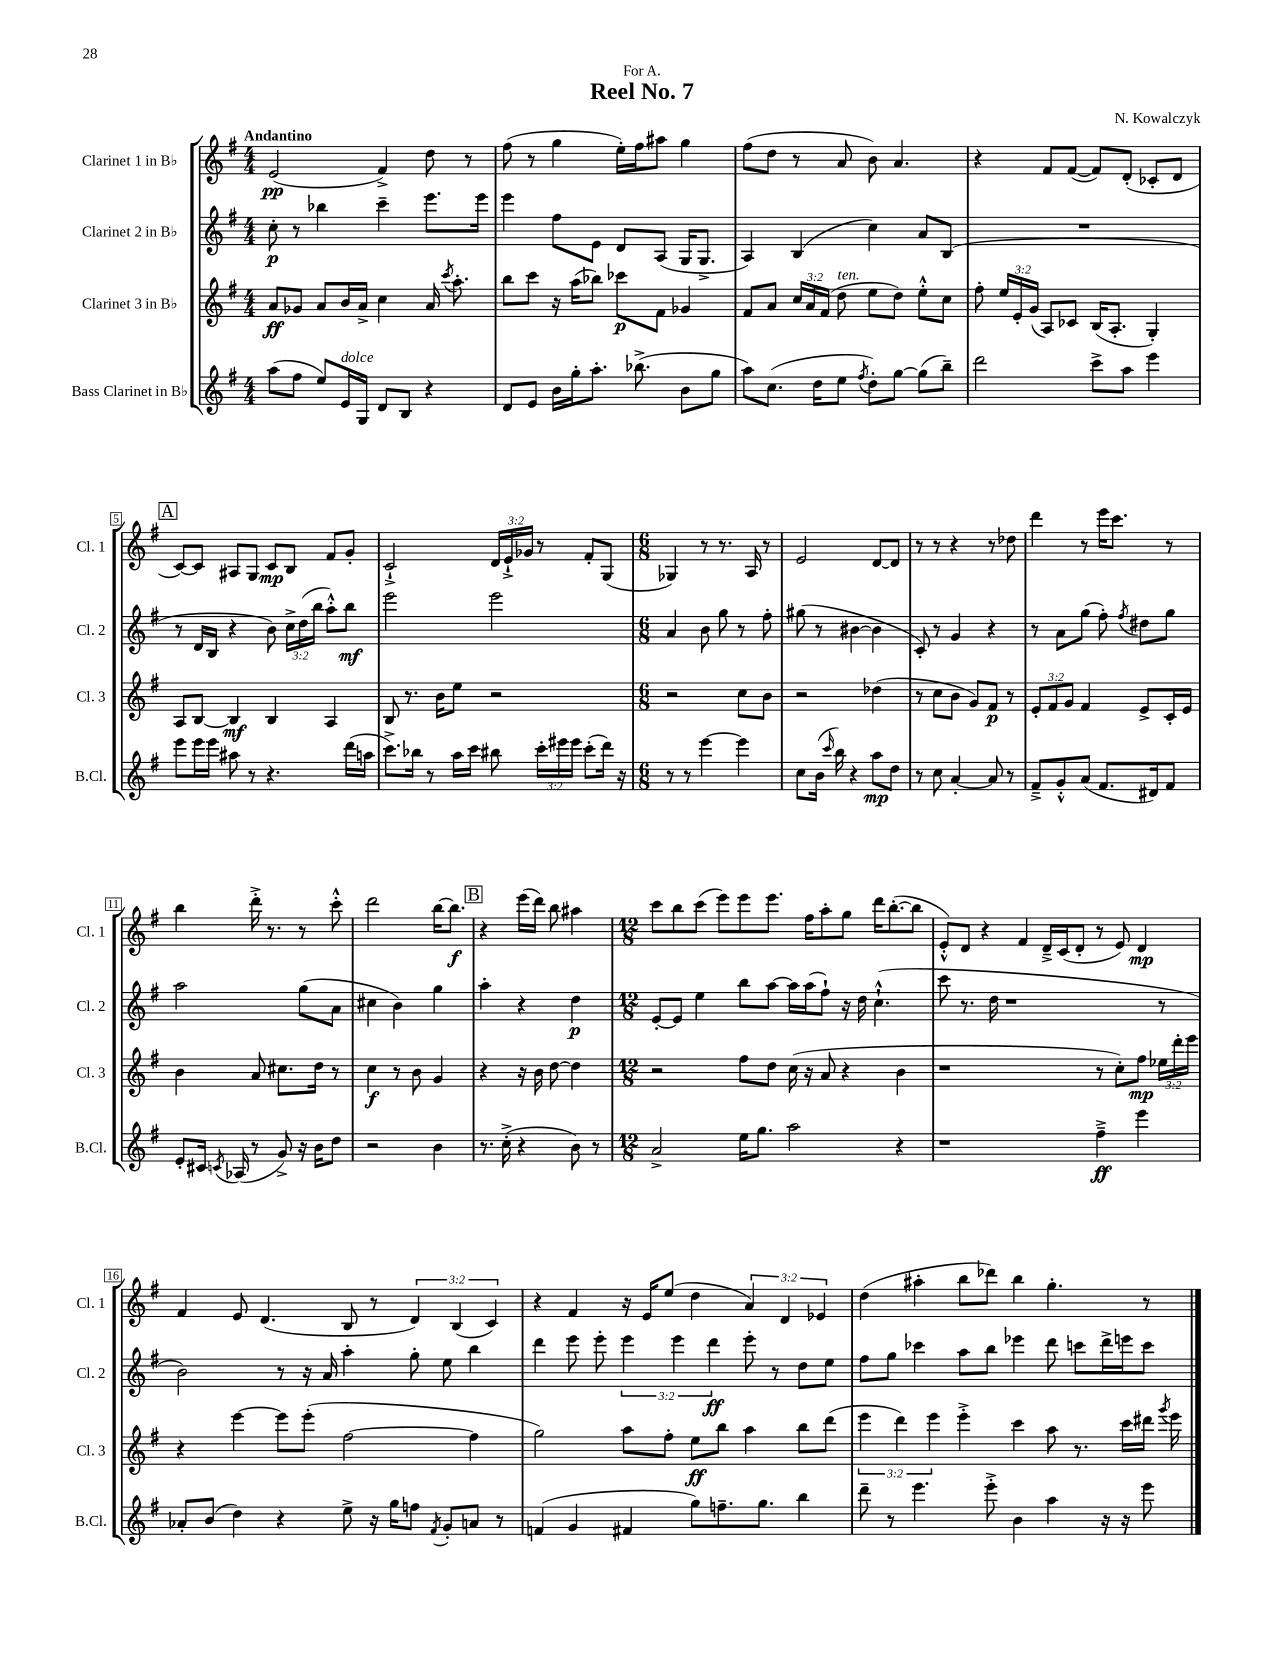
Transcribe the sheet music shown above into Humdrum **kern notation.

**kern	**dynam	**kern	**dynam	**kern	**dynam	**kern	**dynam
*part4	*part4	*part3	*part3	*part2	*part2	*part1	*part1
*staff4	*staff4	*staff3	*staff3	*staff2	*staff2	*staff1	*staff1
*I"Bass Clarinet in B♭	*	*I"Clarinet 3 in B♭	*	*I"Clarinet 2 in B♭	*	*I"Clarinet 1 in B♭	*
*I'B.Cl.	*	*I'Cl. 3	*	*I'Cl. 2	*	*I'Cl. 1	*
*clefG2	*	*clefG2	*	*clefG2	*	*clefG2	*
*k[f#]	*	*k[f#]	*	*k[f#]	*	*k[f#]	*
*M4/4	*	*M4/4	*	*M4/4	*	*M4/4	*
=1	=1	=1	=1	=1	=1	=1	=1
!	!	!	!	!	!	!LO:TX:a:B:t=Andantino	!
(8aa\L	.	8a/L	ff	8cc'\	p	(2e/	pp
8ff#\J	.	8g-X/J	.	8r	.	.	.
8ee/L)	.	8a/L	.	4bb-X\	.	.	.
!LO:TX:a:i:t=dolce	!	!	!	!	!	!	!
16e/L	.	16b/L	.	.	.	.	.
16G/JJ	.	16a^/JJ	.	.	.	.	.
8d/L	.	4cc\	.	4ccc~\	.	4f#^/)	.
8B/J	.	.	.	.	.	.	.
4r	.	16a/	.	8.eee\L	.	8dd\	.
.	.	8qccc/	.	.	.	.	.
.	.	8.aa'\	.	.	.	.	.
.	.	.	.	.	.	8r	.
.	.	.	.	16eee\Jk	.	.	.
=2	=2	=2	=2	=2	=2	=2	=2
8d/L	.	8bb\L	.	4eee\	.	(8ff#\	.
8e/J	.	8ccc\J	.	.	.	8r	.
16b\LL	.	16r	.	8ff#\L	.	4gg\	.
16gg'\J	.	(16aa\KL	.	.	.	.	.
8.aa'\J	.	8bb-X\J)	.	8e\J	.	.	.
.	.	8ccc-X\L	p	8d/L	.	16ee'\LL)	.
(8.bb-X^\	.	.	.	.	.	16ff#\J	.
.	.	8f#\J	.	(8A/J	.	8aa#X\J	.
8b\L	.	4g-X/	.	16G/KL	.	4gg\	.
.	.	.	.	8.G^/J	.	.	.
8gg\J	.	.	.	.	.	.	.
=3	=3	=3	=3	=3	=3	=3	=3
8aa\L)	.	8f#/L	.	4A/)	.	(8ff#\L	.
(8.cc\J	.	8a/J	.	.	.	8dd\J	.
.	.	24cc/LL	.	(4B/	.	8r	.
.	.	24a/	.	.	.	.	.
16dd\KL	.	.	.	.	.	.	.
.	.	(24f#/JJ	.	.	.	.	.
!	!	!LO:TX:a:i:t=ten.	!	!	!	!	!
8ee\J	.	8dd\	.	.	.	8a/	.
8qff#/	.	.	.	.	.	.	.
8dd'\L)	.	8ee\L	.	4cc\)	.	8b\)	.
[8gg\J	.	8dd\J)	.	.	.	4.a/	.
(8gg\L]	.	8ee'^^\L	.	8a/L	.	.	.
8bb~\J)	.	8cc\J	.	(8B/J	.	.	.
=4	=4	=4	=4	=4	=4	=4	=4
2ddd\	.	8ff#'\	.	1r	.	4r	.
.	.	24ee/LL	.	.	.	.	.
.	.	24e'/	.	.	.	.	.
.	.	(24g/JJ	.	.	.	.	.
.	.	8A/L)	.	.	.	8f#/L	.
.	.	8c-X/J	.	.	.	([8f#/J	.
8ccc^\L	.	(16B/KL	.	.	.	8f#/L])	.
.	.	8.A'/J	.	.	.	.	.
8aa\J	.	.	.	.	.	(8d'/J	.
4eee\	.	4G'/)	.	.	.	8c-X'/L	.
.	.	.	.	.	.	8d/J	.
!!LO:LB:g=z
!!LO:REH:place=s1:t=A
=5	=5	=5	=5	=5	=5	=5	=5
8eee\L	.	8A/L	.	8r	.	[8c/L)	.
16eee\L	.	[8B/J	.	16d/LL	.	8c/J]	.
16eee\JJ	.	.	.	16B/JJ	.	.	.
8aa#X\	.	4B/]	mf	4r	.	8A#X/L	.
8r	.	.	.	.	.	8G/J	.
4.r	.	4B/	.	8b\)	.	8c/L	mp
.	.	.	.	24cc^\LL	.	8B/J	.
.	.	.	.	(24dd\	.	.	.
.	.	.	.	24bb\JJ	.	.	.
.	.	4A/	.	8aa'^^\L)	.	8f#/L	.
(16ddd\LL	.	.	.	8bb\J	mf	8g'/J	.
16aan\JJ	.	.	.	.	.	.	.
=6	=6	=6	=6	=6	=6	=6	=6
8.ccc^\L)	.	8B/	.	2eee\	.	2c`^/	.
.	.	8.r	.	.	.	.	.
16bb-X\Jk	.	.	.	.	.	.	.
8r	.	.	.	.	.	.	.
.	.	16b\KL	.	.	.	.	.
16aa\LL	.	8ee\J	.	.	.	.	.
16ccc\JJ	.	.	.	.	.	.	.
8bb#X\	.	2r	.	2eee\	.	24d/LL	.
.	.	.	.	.	.	24e`^/	.
.	.	.	.	.	.	24g-X/JJ	.
24ccc'\LL	.	.	.	.	.	8r	.
24eee#X\	.	.	.	.	.	.	.
24eee#\JJ	.	.	.	.	.	.	.
(8ccc'\L	.	.	.	.	.	8f#'/L	.
16ddd\Jk)	.	.	.	.	.	(8G/J	.
16r	.	.	.	.	.	.	.
=7	=7	=7	=7	=7	=7	=7	=7
*M6/8	*	*M6/8	*	*M6/8	*	*M6/8	*
8r	.	2r	.	4a/	.	4G-X/)	.
8r	.	.	.	.	.	.	.
[4eee\	.	.	.	8b\	.	8r	.
.	.	.	.	8gg\	.	8.r	.
4eee\]	.	8cc\L	.	8r	.	.	.
.	.	.	.	.	.	16A/	.
.	.	8b\J	.	8ff#'\	.	8r	.
=8	=8	=8	=8	=8	=8	=8	=8
8cc\L	.	2r	.	(8gg#X\	.	2e/	.
(16b\Jk	.	.	.	8r	.	.	.
16qqccc/	.	.	.	.	.	.	.
16bb\)	.	.	.	.	.	.	.
4r	.	.	.	[4b#X\	.	.	.
8aa\L	mp	(4dd-X\	.	4b#\]	.	[8d/L	.
8dd\J	.	.	.	.	.	8d/J]	.
=9	=9	=9	=9	=9	=9	=9	=9
8r	.	8r	.	8c'/)	.	8r	.
8cc\	.	8cc\L	.	8r	.	8r	.
[4a'/	.	8b\J	.	4g/	.	4r	.
.	.	8g/L)	.	.	.	.	.
8a/]	.	8f#/J	p	4r	.	8r	.
8r	.	8r	.	.	.	8dd-X\	.
=10	=10	=10	=10	=10	=10	=10	=10
8f#~^/L	.	12e'/L	.	8r	.	4ddd\	.
.	.	12f#/	.	.	.	.	.
8g'^^/	.	.	.	8a\L	.	.	.
.	.	12g/J	.	.	.	.	.
(8a/J	.	4f#/	.	(8gg\J	.	8r	.
8.f#/L	.	.	.	8ff#'\)	.	16eee\KL	.
.	.	.	.	.	.	8.ccc\J	.
.	.	.	.	8qff#/	.	.	.
.	.	8e^/L	.	8dd#X\L	.	.	.
16d#X/k)	.	.	.	.	.	.	.
8f#/J	.	16c'/L	.	8gg\J	.	8r	.
.	.	16e/JJ	.	.	.	.	.
!!LO:LB:g=z
=11	=11	=11	=11	=11	=11	=11	=11
8e'/L	.	4b\	.	2aa\	.	4bb\	.
16c#X/Jk	.	.	.	.	.	.	.
8qcn/	.	.	.	.	.	.	.
(16A-X/	.	.	.	.	.	.	.
8r	.	8a/	.	.	.	16ddd'^\	.
.	.	.	.	.	.	8.r	.
8g^/)	.	8.cc#X\L	.	.	.	.	.
16r	.	.	.	(8gg\L	.	8r	.
16b\KL	.	16dd\Jk	.	.	.	.	.
8dd\J	.	8r	.	8a\J	.	8ccc'^^\	.
=12	=12	=12	=12	=12	=12	=12	=12
2r	.	4cc\	f	4cc#X\	.	2ddd\	.
.	.	8r	.	4b\)	.	.	.
.	.	8b\	.	.	.	.	.
4b\	.	4g/	.	4gg\	.	[16bb\KL	.
.	.	.	.	.	.	8.bb\J]	f
!!LO:REH:place=s1:t=B
=13	=13	=13	=13	=13	=13	=13	=13
8.r	.	4r	.	4aa'\	.	4r	.
(16cc'^\	.	.	.	.	.	.	.
4r	.	16r	.	4r	.	(16eee\LL	.
.	.	16b\	.	.	.	16ddd\JJ)	.
.	.	[8dd\	.	.	.	8bb\	.
8b\)	.	4dd\]	.	4dd\	p	4aa#X\	.
8r	.	.	.	.	.	.	.
=14	=14	=14	=14	=14	=14	=14	=14
*M12/8	*	*M12/8	*	*M12/8	*	*M12/8	*
2a^/	.	2r	.	[8e'/L	.	8ccc\L	.
.	.	.	.	8e/J]	.	8bb\	.
.	.	.	.	4ee\	.	(8ccc\J	.
.	.	.	.	.	.	8eee\L)	.
16ee\KL	.	8ff#\L	.	8bb\L	.	8eee\	.
8.gg\J	.	.	.	.	.	.	.
.	.	8dd\J	.	[8aa\J	.	8.eee\J	.
2aa\	.	(16cc\	.	16aa\LL]	.	.	.
.	.	16r	.	(16aa\J	.	16ff#\KL	.
.	.	8a/	.	8ff#`\J)	.	8aa'\	.
.	.	4r	.	16r	.	8gg\J	.
.	.	.	.	16dd\	.	.	.
.	.	.	.	(4.cc`^^\	.	16ddd\KL	.
.	.	.	.	.	.	([8.bb'\	.
4r	.	4b\	.	.	.	.	.
.	.	.	.	.	.	8bb\J]	.
=15	=15	=15	=15	=15	=15	=15	=15
1r	.	1r	.	8ccc\	.	8e'^^/L)	.
.	.	.	.	8.r	.	8d/J	.
.	.	.	.	.	.	4r	.
.	.	.	.	16dd\	.	.	.
.	.	.	.	1r	.	.	.
.	.	.	.	.	.	4f#/	.
.	.	.	.	.	.	16d~^/LL	.
.	.	.	.	.	.	(16c/J	.
.	.	.	.	.	.	8d'/J	.
4ff#~^\	ff	8r	.	.	.	8r	.
.	.	8cc'\L)	.	.	.	8e/)	.
4eee\	.	8ff#\J	mp	.	.	4d/	mp
.	.	24ee-X\LL	.	8r	.	.	.
.	.	24ddd'\	.	.	.	.	.
.	.	24eee\JJ	.	.	.	.	.
!!LO:LB:g=z
=16	=16	=16	=16	=16	=16	=16	=16
8a-X'/L	.	4r	.	2b\)	.	4f#/	.
(8b/J	.	.	.	.	.	.	.
4dd\)	.	[4eee\	.	.	.	8e/	.
.	.	.	.	.	.	(4.d/	.
4r	.	8eee\L]	.	8r	.	.	.
.	.	(8eee'\J	.	16r	.	.	.
.	.	.	.	16a/	.	.	.
8ee^\	.	[2ff#\	.	4aa'\	.	8B/	.
16r	.	.	.	.	.	8r	.
16gg\KL	.	.	.	.	.	.	.
8ffn\J	.	.	.	8gg'\	.	6d/)	.
8qf#/	.	.	.	.	.	.	.
8g'/L	.	.	.	8ee\	.	.	.
.	.	.	.	.	.	(6B/	.
8an/J	.	4ff#\]	.	4bb\	.	.	.
.	.	.	.	.	.	6c/)	.
8r	.	.	.	.	.	.	.
=17	=17	=17	=17	=17	=17	=17	=17
(4fn/	.	2gg\)	.	4ddd\	.	4r	.
4g/	.	.	.	8eee\	.	4f#/	.
.	.	.	.	8eee'\	.	.	.
4f#X/	.	8aa\L	.	6eee\	.	16r	.
.	.	.	.	.	.	16e/KL	.
.	.	8ff#'\J	.	.	.	(8ee/J	.
.	.	.	.	6eee\	.	.	.
8gg\L)	.	8ee\L	ff	.	.	4dd\	.
.	.	.	.	6ddd\	ff	.	.
8.ffn~\	.	8bb\J	.	.	.	.	.
.	.	4aa\	.	8eee'\	.	6a/)	.
8.gg\J	.	.	.	.	.	.	.
.	.	.	.	8r	.	.	.
.	.	.	.	.	.	6d/	.
4bb\	.	8bb\L	.	8dd\L	.	.	.
.	.	.	.	.	.	6e-X/	.
.	.	(8ddd\J	.	8ee\J	.	.	.
=18	=18	=18	=18	=18	=18	=18	=18
8ddd~\	.	6eee\	.	8ff#\L	.	(4dd\	.
8r	.	.	.	8gg\J	.	.	.
.	.	6ddd\)	.	.	.	.	.
4.eee\	.	.	.	4ccc-X\	.	4aa#X'\	.
.	.	6eee\	.	.	.	.	.
.	.	4eee'^\	.	8aa\L	.	8bb\L	.
8eee'^\	.	.	.	8bb\J	.	8ddd-X\J)	.
4b\	.	4ccc\	.	4eee-X\	.	4bb\	.
4aa\	.	8aa\	.	8ddd\	.	4.gg'\	.
.	.	8.r	.	8cccn\L	.	.	.
16r	.	.	.	16ddd^\L	.	.	.
16r	.	16ccc\LL	.	16eeen\J	.	.	.
8eee\	.	16ddd#X\JJ	.	8ccc\J	.	8r	.
.	.	8qggg/	.	.	.	.	.
.	.	16eee\	.	.	.	.	.
==	==	==	==	==	==	==	==
*-	*-	*-	*-	*-	*-	*-	*-
